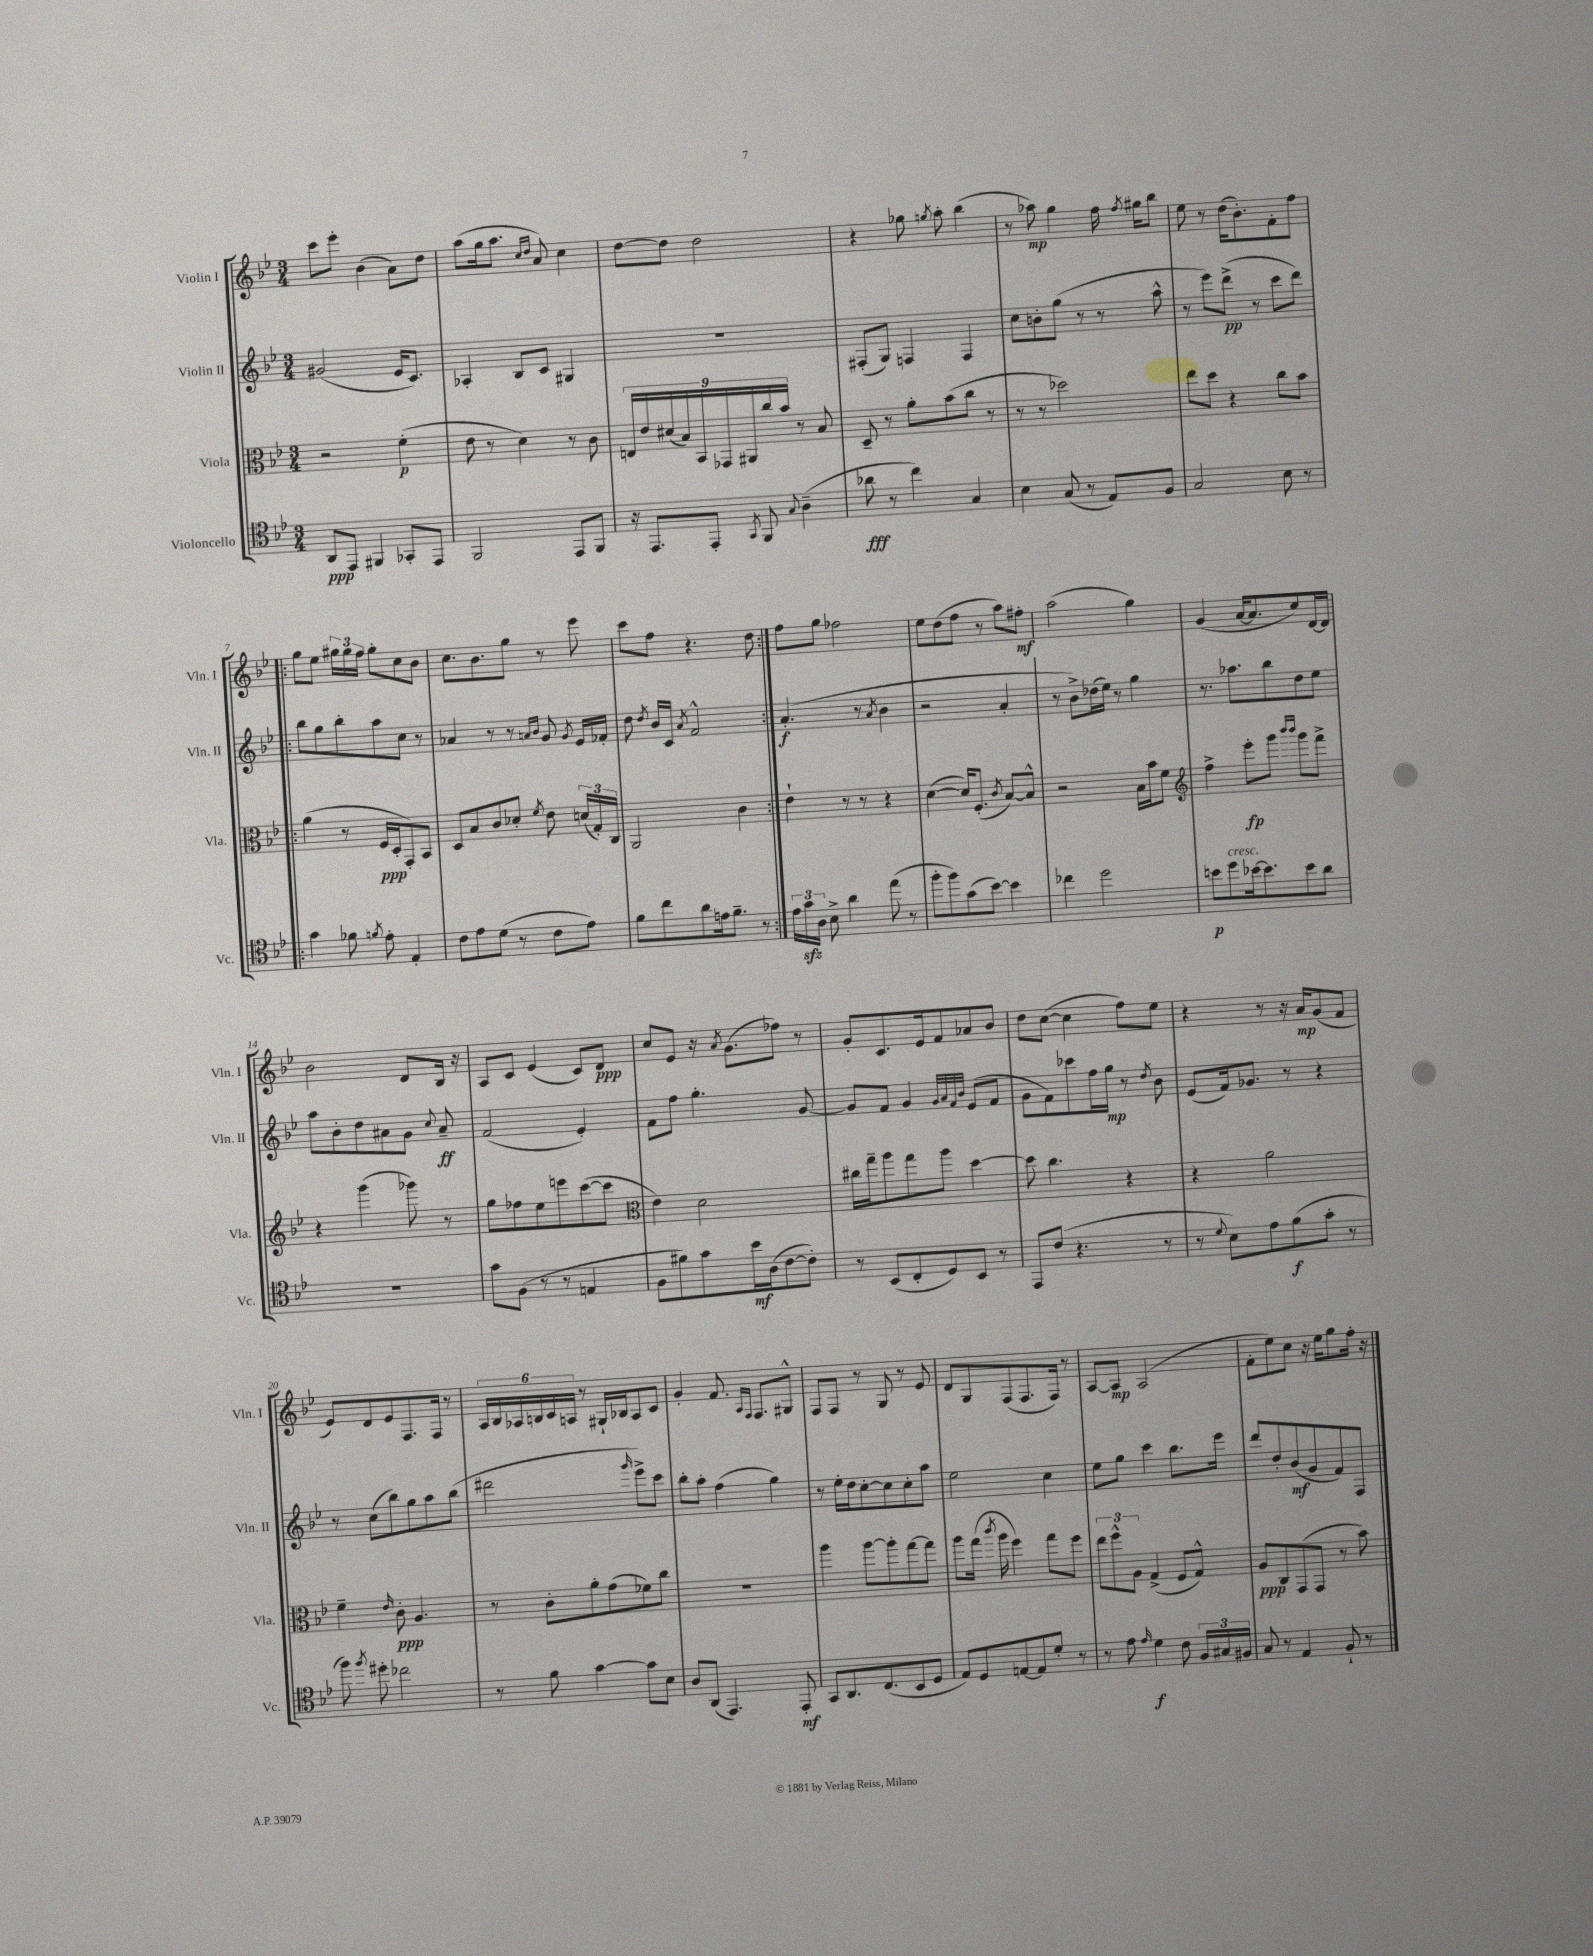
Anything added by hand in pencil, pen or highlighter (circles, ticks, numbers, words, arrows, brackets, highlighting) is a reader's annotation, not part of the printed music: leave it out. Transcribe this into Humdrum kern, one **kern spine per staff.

**kern	**dynam	**kern	**dynam	**kern	**dynam	**kern	**dynam
*part4	*part4	*part3	*part3	*part2	*part2	*part1	*part1
*staff4	*staff4	*staff3	*staff3	*staff2	*staff2	*staff1	*staff1
*I"Violoncello	*	*I"Viola	*	*I"Violin II	*	*I"Violin I	*
*I'Vc.	*	*I'Vla.	*	*I'Vln. II	*	*I'Vln. I	*
*clefC4	*	*clefC3	*	*clefG2	*	*clefG2	*
*k[b-e-]	*	*k[b-e-]	*	*k[b-e-]	*	*k[b-e-]	*
*M3/4	*	*M3/4	*	*M3/4	*	*M3/4	*
=1	=1	=1	=1	=1	=1	=1	=1
8AA/L	ppp	2r	.	(2g#X/	.	8ccc\L	.
8EE-/J	.	.	.	.	.	8eee-'\J	.
4FF#X/	.	.	.	.	.	(4b-\	.
8GG-X'/L	.	(4f'\	p	16e-/KL	.	8a\L)	.
.	.	.	.	8.c/J)	.	.	.
8EE-/J	.	.	.	.	.	8dd\J	.
=2	=2	=2	=2	=2	=2	=2	=2
2FF/	.	8e-\	.	4A-X'/	.	(8aa\L	.
.	.	8r	.	.	.	16gg\k	.
.	.	.	.	.	.	8.aa\J	.
.	.	4d\)	.	8B-/L	.	.	.
.	.	.	.	.	.	16qqcc/LL	.
.	.	.	.	.	.	16qqdd/JJ	.
.	.	.	.	8c/J	.	8a/)	.
8EE-/L	.	8r	.	4G#X/	.	4cc\	.
8FF/J	.	8c\	.	.	.	.	.
=3	=3	=3	=3	=3	=3	=3	=3
16r	.	18En/LL	.	2.r	.	[8dd\L	.
.	.	18e-/	.	.	.	.	.
8.EE-/L	.	.	.	.	.	.	.
.	.	(18d#X/	.	.	.	.	.
.	.	.	.	.	.	8dd\J]	.
.	.	18B-/)	.	.	.	.	.
.	.	18BB-/	.	.	.	.	.
8EE-'/J	.	.	.	.	.	2dd\	.
.	.	18GG-X/	.	.	.	.	.
.	.	18AA#X/	.	.	.	.	.
8qGG/	.	.	.	.	.	.	.
8FF/	.	.	.	.	.	.	.
.	.	18cc/	.	.	.	.	.
.	.	18b-/JJ	.	.	.	.	.
8qqG/	.	.	.	.	.	.	.
(4A~\	.	8r	.	.	.	.	.
.	.	8B-/	.	.	.	.	.
=4	=4	=4	=4	=4	=4	=4	=4
8a-X\	fff	8D~/	.	(8F#X'/L	.	4r	.
8r	.	8r	.	8G/J)	.	.	.
4cc\)	.	8a'\L	.	4Fn/	.	8gg-X\	.
.	.	.	.	.	.	8qggn/	.
.	.	(8b-\	.	.	.	8aa'\	.
4G/	.	8cc\J	.	4F/	.	(4bb-\	.
.	.	8r	.	.	.	.	.
=5	=5	=5	=5	=5	=5	=5	=5
4B-\	.	8r	.	8cc\L	.	8r	.
.	.	8r	.	8bn'\	.	8aa-X\)	mp
(8G/	.	2dd-X\)	.	(8gg\J	.	4gg\	.
8r	.	.	.	8r	.	.	.
8E-/L)	.	.	.	8r	.	16ff\	.
.	.	.	.	.	.	8qff/	.
.	.	.	.	.	.	16gg#X\KL	.
8F/J	.	.	.	8aa^^\	.	8bb-\J	.
=6	=6	=6	=6	=6	=6	=6	=6
2G/	.	8ee-\L	.	8r	.	8ee-\	.
.	.	8dd\J	.	8eee-\L)	.	8r	.
.	.	4r	.	(8ddd^\J	pp	(16dd\KL	.
.	.	.	.	.	.	8.b-'\)	.
.	.	.	.	8r	.	.	.
8B-\	.	8cc\L	.	8ccc\L	.	8f'\	.
8r	.	8b-\J	.	8ddd\J)	.	8ff\J	.
!!LO:LB:g=z
=7!|:	=7!|:	=7!|:	=7!|:	=7!|:	=7!|:	=7!|:	=7!|:
4g\	.	(4a\	.	8bb-\L	.	8gg\L	.
.	.	.	.	8gg\	.	8ee-\J	.
8f-X\	.	8r	.	8bb-'\	.	24gg#X\LL	.
.	.	.	.	.	.	24gg#\	.
.	.	.	.	.	.	24ff\JJ	.
8qfn/	.	.	.	.	.	.	.
8e-'\	.	16F/LL	ppp	8aa\	.	8gg#'\L	.
.	.	16D'/J	.	.	.	.	.
4E-'/	.	8GG'/)	.	8cc\J	.	8cc\	.
.	.	8BB-/J	.	8r	.	8b-\J	.
=8	=8	=8	=8	=8	=8	=8	=8
8c\L	.	8D/L	.	4a-X/	.	8.cc\L	.
8e-\	.	8B-/	.	.	.	.	.
.	.	.	.	.	.	8.b-\	.
(8d\J	.	8c/	.	8r	.	.	.
8r	.	8d-X'/J	.	8r	.	8gg\J	.
.	.	.	.	16qqan/LL	.	.	.
.	.	8qf/	.	16qqb-/JJ	.	.	.
8c\L	.	8e-\	.	8g/	.	8r	.
.	.	.	.	8qg/	.	.	.
8e-\J)	.	(24dn/LL	.	16e-/LL	.	8eee-\	.
.	.	24G'/)	.	.	.	.	.
.	.	.	.	16f-X'/JJ	.	.	.
.	.	24C/JJ	.	.	.	.	.
=9	=9	=9	=9	=9	=9	=9	=9
8f\L	.	2AA/	.	8dd\	.	8ccc\L	.
.	.	.	.	8qdd/	.	.	.
8cc\	.	.	.	16b-/LL	.	8ff\J	.
.	.	.	.	16c/JJ	.	.	.
.	.	.	.	8qa/	.	.	.
8a\	.	.	.	2f^^/	.	4.r	.
16en\k	.	.	.	.	.	.	.
8.f~\J	.	.	.	.	.	.	.
.	.	4c\	.	.	.	.	.
8r	.	.	.	.	.	8dd\	.
=10:|!	=10:|!	=10:|!	=10:|!	=10:|!	=10:|!	=10:|!	=10:|!
24e-\LL	.	4e-`\	.	(4.a'/	f	8ff\L	.
24gzz\	.	.	.	.	.	.	.
24A\JJ	.	.	.	.	.	.	.
8B-^\	.	.	.	.	.	8gg\J	.
4a\	.	8r	.	.	.	2ff-X\	.
.	.	8r	.	8r	.	.	.
.	.	.	.	8qa/	.	.	.
(8ee-\	.	4r	.	4b-\	.	.	.
8r	.	.	.	.	.	.	.
=11	=11	=11	=11	=11	=11	=11	=11
8ff'\L	.	([4d\	.	2r	.	8ee-\L	.
8ff\)	.	.	.	.	.	(8dd\	.
(8g\	.	16d/KL])	.	.	.	8ff\J	.
.	.	(8.F'/J	.	.	.	.	.
[8b-\J)	.	.	.	.	.	8r	.
.	.	8qc/	.	.	.	.	.
4b-\]	.	[8B-/L)	.	4a'/	.	8aa\L)	.
.	.	8B-^^/J]	.	.	.	8ff#X'\J	mf
=12	=12	=12	=12	=12	=12	=12	=12
4cc-X\	.	2r	.	8r	.	(2aa\	.
.	.	.	.	8b-^\L)	.	.	.
2dd\	.	.	.	(16dd-X\L	.	.	.
.	.	.	.	16ee-\JJ)	.	.	.
.	.	.	.	8r	.	.	.
.	.	16B-\LL	.	4gg\	.	4gg\)	.
.	.	16b-\J	.	.	.	.	.
.	.	8f\J	.	.	.	.	.
=13	=13	=13	=13	=13	=13	=13	=13
*	*	*clefG2	*	*	*	*	*
8bn\L	p	4ff^\	.	8.r	.	(4g/	.
!LO:TX:a:i:t=cresc.	!	!	!	!	!	!	!
8dd\	.	.	.	.	.	.	.
.	.	.	.	8.aa-X\L	.	.	.
[16b-X\k	.	8eee-'\L	fp	.	.	[16a/KL	.
8.b-\]	.	.	.	.	.	8.a/]	.
.	.	8ggg\J	.	8bb-\	.	.	.
.	.	16qqbbb-/LL	.	.	.	.	.
.	.	16qqbbb-/JJ	.	.	.	.	.
8b-\	.	8ggg\L	.	8dd\	.	8cc/)	.
8a\J	.	8fff^\J	.	8ee-\J	.	[16d/L	.
.	.	.	.	.	.	16d/JJ]	.
!!LO:LB:g=z
=14	=14	=14	=14	=14	=14	=14	=14
2.r	.	4r	.	8aa\L	.	2b-\	.
.	.	.	.	8b-'\	.	.	.
.	.	(4ggg\	.	8dd\	.	.	.
.	.	.	.	8a#X\	.	.	.
.	.	8ggg-X\)	.	8g\J	.	8d/L	.
.	.	.	.	8qqcc/	.	.	.
.	.	8r	.	8a#~/	ff	16B-/Jk	.
.	.	.	.	.	.	16r	.
=15	=15	=15	=15	=15	=15	=15	=15
8g\L	.	8gg\L	.	(2f/	.	8A/L	.
(8F\J	.	8ff-X\	.	.	.	8c/J	.
8r	.	8ee-\	.	.	.	(4e-/	.
8r	.	8eeen\	.	.	.	.	.
4En/	.	([8ccc\	.	4e-'/)	.	8c/L)	.
.	.	8ccc\J]	.	.	.	8d/J	ppp
=16	=16	=16	=16	=16	=16	=16	=16
*	*	*clefC3	*	*	*	*	*
8F\L	.	4e-\)	.	8f\L	.	8cc/L	.
8f#X\)	.	.	.	8ff\J	.	8e-/J	.
8g\	.	2d\	.	4.gg'\	.	16r	.
.	.	.	.	.	.	8qa/	.
.	.	.	.	.	.	(8.g\L	.
16b-\L	mf	.	.	.	.	.	.
(16A\J	.	.	.	.	.	.	.
[8c\	.	.	.	.	.	8ff-X\J)	.
8c'\J])	.	.	.	[8g/	.	8r	.
=17	=17	=17	=17	=17	=17	=17	=17
8r	.	16cc#X\LL	.	8g/L]	.	8g'/L	.
.	.	16gg~\J	.	.	.	.	.
(8BB-/L	.	8aa\	.	8f/J	.	8.c/	.
8C'/	.	8gg\	.	4g/	.	.	.
.	.	.	.	.	.	16e-/k	.
8D/)	.	8aa\J	.	.	.	8f/	.
.	.	.	.	32qqg/LLL	.	.	.
.	.	.	.	32qqa/	.	.	.
.	.	.	.	32qqf/	.	.	.
.	.	.	.	32qqb-/JJJ	.	.	.
8BB-/J	.	[4dd\	.	(8e-/L	.	8a-X/	.
8r	.	.	.	8f/J	.	8b-/J	.
=18	=18	=18	=18	=18	=18	=18	=18
8EE-/L	.	8dd\]	.	8g\L	.	8dd\L	.
(8c/J	.	4.cc\	.	8f\)	.	([8cc\J	.
4.r	.	.	.	8ccc-X\	.	4cc\]	.
.	.	.	.	16ff\L	.	.	.
.	.	.	.	16gg\JJ	mp	.	.
.	.	4r	.	8r	.	8ff\L)	.
.	.	.	.	8qdd/	.	.	.
8r	.	.	.	8b-\	.	8ee-\J	.
=19	=19	=19	=19	=19	=19	=19	=19
8r	.	4r	.	(8e-/L	.	4r	.
8qqd/	.	.	.	.	.	.	.
8B-\L)	.	.	.	16f/k)	.	.	.
.	.	.	.	8.g-X/J	.	.	.
8e-\	.	2a\	.	.	.	8r	.
(8f\	f	.	.	8r	.	16r	.
.	.	.	.	.	.	16a/KL	mp
8g'\J	.	.	.	4r	.	(8g/	.
8r	.	.	.	.	.	8f/J	.
!!LO:LB:g=z
=20	=20	=20	=20	=20	=20	=20	=20
8ff\)	.	4f~\	.	8r	.	8e-/L)	.
8qff/	.	.	.	.	.	.	.
8dd#X'\	.	.	.	(8cc\L	.	8d/	.
.	.	16qqe-/	.	.	.	.	.
2cc-X\	.	8c'\	ppp	8bb-\)	.	8e-/	.
.	.	4.A/	.	8gg\	.	8.F/	.
.	.	.	.	8aa\	.	.	.
.	.	.	.	.	.	16F/Jk	.
.	.	.	.	(8bb-\J	.	8r	.
=21	=21	=21	=21	=21	=21	=21	=21
8r	.	8r	.	2ddd#X\	.	24A/LL	.
.	.	.	.	.	.	24B-/	.
.	.	.	.	.	.	24A-X/	.
8f\	.	8c'\L	.	.	.	24Bn/	.
.	.	.	.	.	.	24c/	.
.	.	.	.	.	.	24An/JJ	.
[4g\	.	8a'\	.	.	.	8r	.
.	.	(8g\	.	.	.	16G#X`/LL	.
.	.	.	.	.	.	16B-X/J	.
.	.	.	.	16qqggg/	.	.	.
8g\L]	.	8f-X\)	.	8eee-^\L)	.	8A/	.
8B-\J	.	8cc\J	.	8ccc\J	.	8c/J	.
=22	=22	=22	=22	=22	=22	=22	=22
8A/L	.	2.r	.	8bb-'\L	.	4g'/	.
(8AA/J	.	.	.	8aa'\J	.	.	.
4.EE-/)	.	.	.	(4ff\	.	8.f/	.
.	.	.	.	.	.	16qqA/LL	.
.	.	.	.	.	.	16qqF/JJ	.
.	.	.	.	.	.	8.F/L	.
.	.	.	.	4gg\)	.	.	.
8EE-'/	mf	.	.	.	.	8G#X^^/J	.
=23	=23	=23	=23	=23	=23	=23	=23
8GG/L	.	4aa\	.	8r	.	8F/L	.
8.AA/	.	.	.	16ee-'\LL	.	8F/J	.
.	.	.	.	16dd\J	.	.	.
.	.	[8aa\L	.	[8cc'\	.	8r	.
(8.C/	.	.	.	.	.	.	.
.	.	8aa'\]	.	8cc\]	.	8G/	.
8BB-/	.	[8gg\	.	8cc'\	.	8r	.
8D/J	.	8gg\J]	.	8aa\J	.	8e-/	.
=24	=24	=24	=24	=24	=24	=24	=24
8E-/L)	.	8aa\L	.	2ee-\	.	8d/L	.
8D/	.	(16gg\Jk	.	.	.	8G/	.
.	.	8qccc/	.	.	.	.	.
.	.	16aa\	.	.	.	.	.
[8En/	.	4ff\)	.	.	.	(8F/	.
8E/]	.	.	.	.	.	8.F/	.
8d'/J	.	8gg\L	.	4cc\	.	.	.
.	.	.	.	.	.	16F/Jk)	.
8r	.	8ff\J	.	.	.	8r	.
=25	=25	=25	=25	=25	=25	=25	=25
8r	.	12ee-\L	.	8ee-\L	.	[8A/L	.
.	.	12ff^^\	.	.	.	.	.
8e-\	.	.	.	8gg\J	.	8A/J]	mp
.	.	12A\J	.	.	.	.	.
16qqe-/	.	.	.	.	.	.	.
4d\	f	(4G^/	.	4ccc\	.	(2A/	.
8c\	.	8F/L	.	8.bb-\L	.	.	.
24F/LL	.	8G^^/J)	.	.	.	.	.
24G#X/	.	.	.	.	.	.	.
.	.	.	.	16eee-\Jk	.	.	.
24F#X/JJ	.	.	.	.	.	.	.
=26	=26	=26	=26	=26	=26	=26	=26
8G/	.	8A/L	ppp	8ddd/L	.	8f'\L	.
8r	.	8C/	.	8dd'/	.	8ee-\)	.
4E-/	.	(8GG/	.	(8b-/	mf	8cc\J	.
.	.	8GG/J	.	8g/	.	16r	.
.	.	.	.	.	.	16ee-\KL	.
8F`/	.	8r	.	8f/)	.	8gg\	.
8r	.	8b-\)	.	8F/J	.	16ff'\Jk	.
.	.	.	.	.	.	16r	.
==	==	==	==	==	==	==	==
*-	*-	*-	*-	*-	*-	*-	*-
